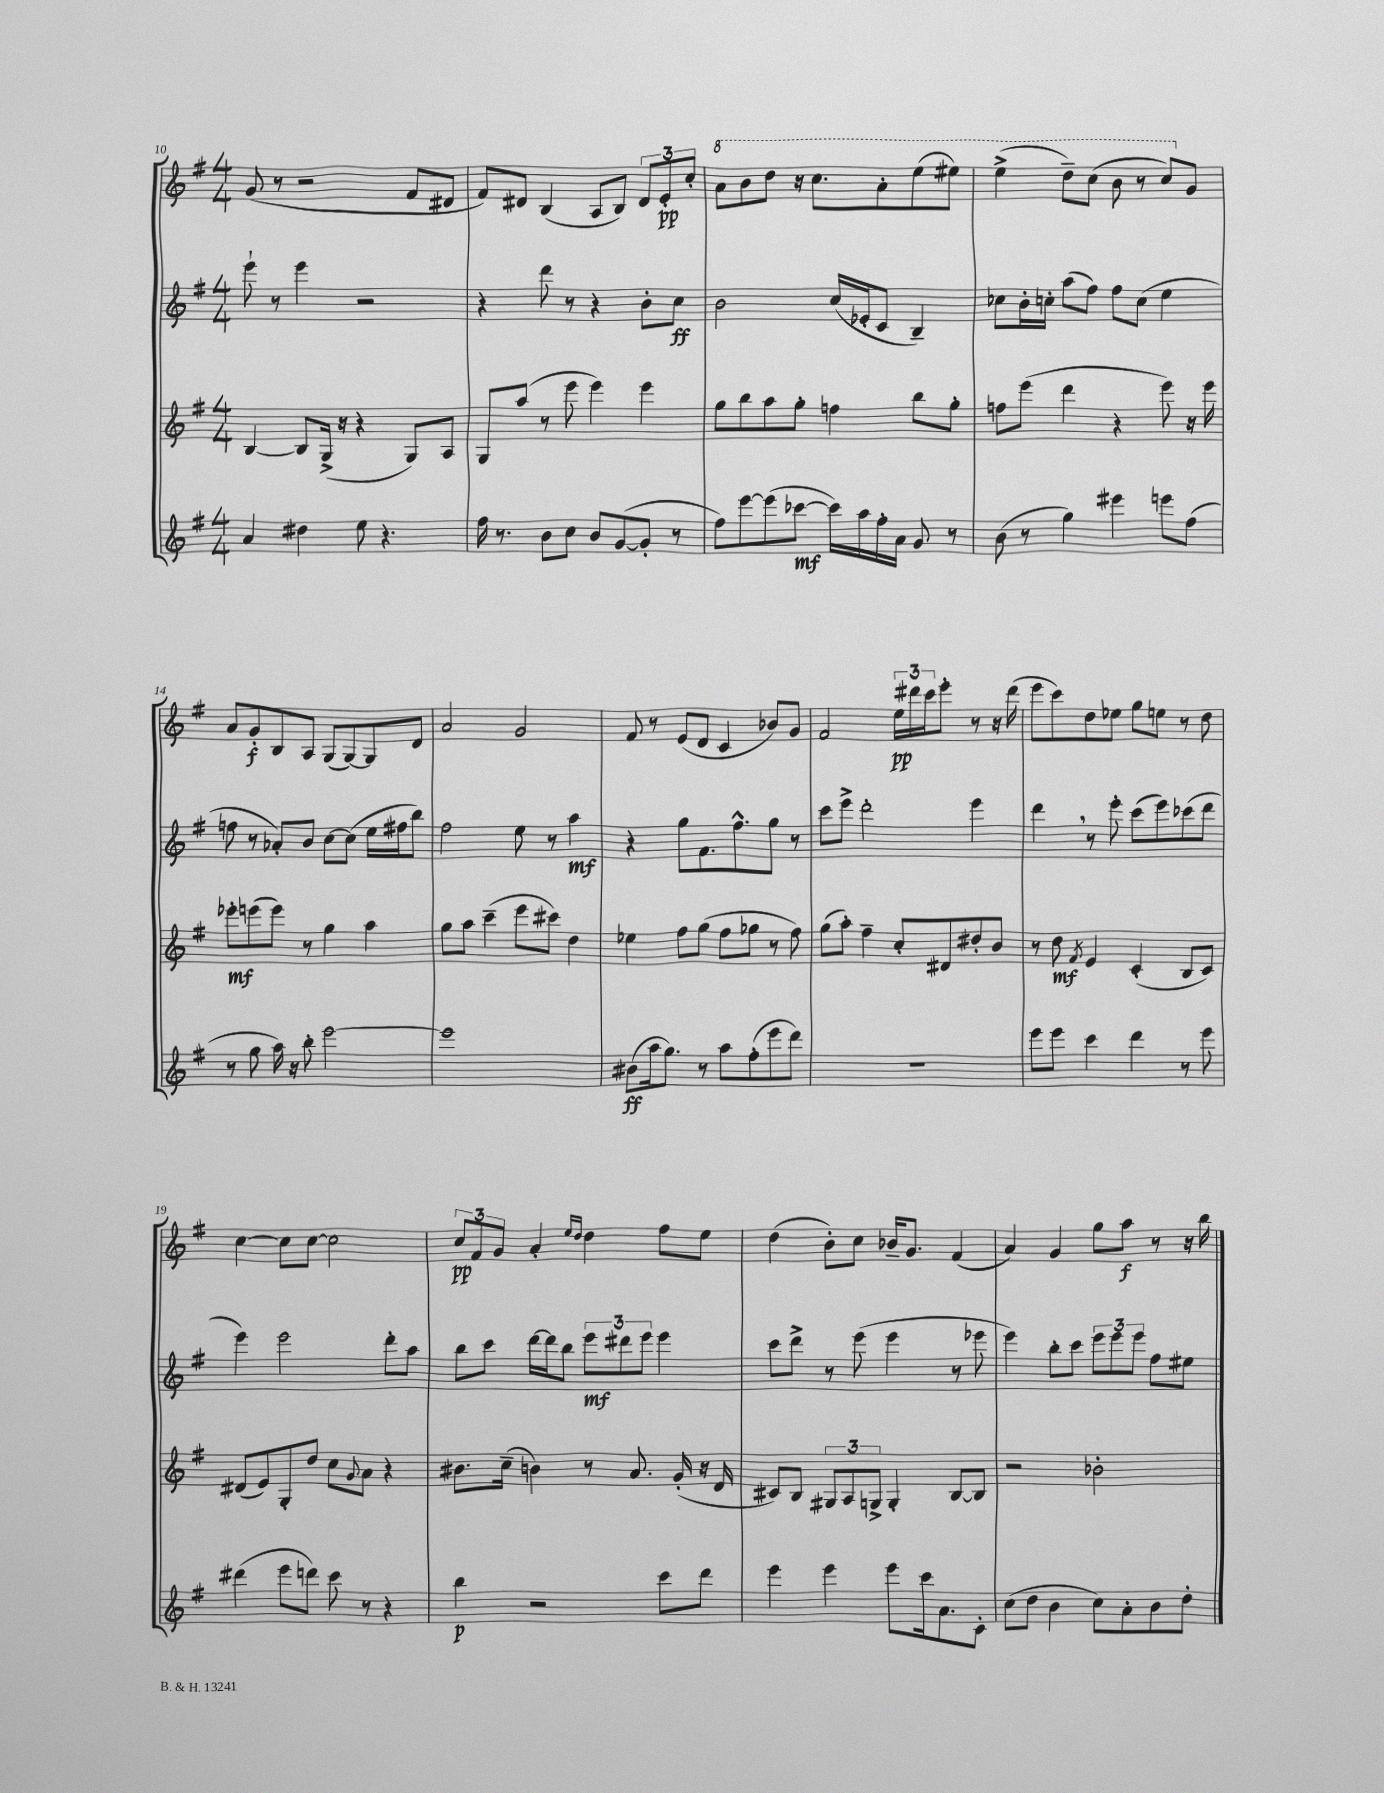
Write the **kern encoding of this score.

**kern	**dynam	**kern	**dynam	**kern	**dynam	**kern	**dynam
*part4	*part4	*part3	*part3	*part2	*part2	*part1	*part1
*staff4	*staff4	*staff3	*staff3	*staff2	*staff2	*staff1	*staff1
*clefG2	*	*clefG2	*	*clefG2	*	*clefG2	*
*k[f#]	*	*k[f#]	*	*k[f#]	*	*k[f#]	*
*M4/4	*	*M4/4	*	*M4/4	*	*M4/4	*
=10	=10	=10	=10	=10	=10	=10	=10
4a/	.	[4B/	.	8eee`\	.	(8g/	.
.	.	.	.	8r	.	8r	.
4dd#X\	.	8B/L]	.	4eee\	.	2r	.
.	.	(16G^/Jk	.	.	.	.	.
.	.	16r	.	.	.	.	.
8ee\	.	4r	.	2r	.	.	.
4.r	.	.	.	.	.	.	.
.	.	8G/L)	.	.	.	8f#/L	.
.	.	8A/J	.	.	.	8d#X/J	.
=11	=11	=11	=11	=11	=11	=11	=11
16ff#\	.	8G/L	.	4r	.	8f#/L)	.
8.r	.	.	.	.	.	.	.
.	.	(8aa/J	.	.	.	8d#X/J	.
8b\L	.	8r	.	8ddd\	.	(4B/	.
8cc\J	.	8eee\	.	8r	.	.	.
8b/L	.	4eee\)	.	4r	.	8A/L	.
([8g/	.	.	.	.	.	8B/J)	.
8g'/J]	.	4eee\	.	8b'\L	.	12d#/L	.
.	.	.	.	.	.	12e'/	pp
8r	.	.	.	8cc\J	ff	.	.
.	.	.	.	.	.	12cc'/J	.
=12	=12	=12	=12	=12	=12	=12	=12
*	*	*	*	*	*	*8va	*
8ff#\L)	.	8gg\L	.	2b\	.	8aa\L	.
[8eee\	.	8bb\	.	.	.	8bb\	.
(8eee\]	.	8aa\	.	.	.	8ddd\J	.
[8ccc-X\J	mf	8gg'\J	.	.	.	16r	.
.	.	.	.	.	.	8.ccc\L	.
16ccc-\LL])	.	4ffn\	.	(16cc/LL	.	.	.
16aa\	.	.	.	16e-X'/J	.	.	.
16ff#'\	.	.	.	8c/J	.	8aa'\	.
16a\JJ	.	.	.	.	.	.	.
8g/	.	8bb\L	.	4B~/)	.	(8eee\	.
8r	.	8gg'\J	.	.	.	8eee#X\J)	.
=13	=13	=13	=13	=13	=13	=13	=13
(8b\	.	8ffn\L	.	8cc-X\L	.	(4eee^\	.
8r	.	(8eee\J	.	16b'\L	.	.	.
.	.	.	.	16ccn'\JJ	.	.	.
4gg\)	.	4ddd\	.	(8aa\L	.	8ddd~\L)	.
.	.	.	.	8ff#\J)	.	(8ccc\J	.
4eee#X\	.	4r	.	8ff#\L	.	8bb\	.
.	.	.	.	(8cc\J	.	8r	.
8eeen\L	.	8eee\)	.	4ee\	.	8ccc/L)	.
*	*	*	*	*	*	*X8va	*
(8ff#\J	.	16r	.	.	.	8g/J	.
.	.	16eee\	.	.	.	.	.
!!LO:LB:g=z
=14	=14	=14	=14	=14	=14	=14	=14
8r	.	8eee-X'\L	mf	8ffn\	.	8a/L	.
8gg\	.	(8eeen\	.	8r	.	8g'/	f
16aa\)	.	8eee\J)	.	8a-X'/L)	.	8B/	.
16r	.	.	.	.	.	.	.
8bb'\	.	8r	.	8b/J	.	8A/J	.
[2eee\	.	4gg\	.	[8cc\L	.	(8G/L	.
.	.	.	.	(8cc\J]	.	[8G/)	.
.	.	4aa\	.	16ee\LL	.	8G/]	.
.	.	.	.	16ff#X\J	.	.	.
.	.	.	.	8bb\J)	.	8d/J	.
=15	=15	=15	=15	=15	=15	=15	=15
1eee]	.	8gg\L	.	2ff#\	.	2a/	.
.	.	8aa\J	.	.	.	.	.
.	.	(4ccc~\	.	.	.	.	.
.	.	8eee\L	.	8ee\	.	2g/	.
.	.	8ccc#X\J)	.	8r	.	.	.
.	.	4dd\	.	4aa\	mf	.	.
=16	=16	=16	=16	=16	=16	=16	=16
(8b#X\L	ff	4ee-X\	.	4r	.	8f#/	.
16aa\k	.	.	.	.	.	8r	.
8.gg\J)	.	.	.	.	.	.	.
.	.	8ff#\L	.	8gg\L	.	(8e/L	.
8r	.	(8gg\J	.	8.f#\	.	8d/J	.
8aa\L	.	8ff#\L	.	.	.	4c/	.
.	.	.	.	8.ff#^^\	.	.	.
(8ff#'\	.	8gg-X\J	.	.	.	.	.
8eee\	.	8r	.	8gg\J	.	8b-X/L)	.
8ddd\J)	.	8ff#\)	.	8r	.	8g/J	.
=17	=17	=17	=17	=17	=17	=17	=17
1r	.	(8gg\L	.	8ccc\L	.	2f#/	.
.	.	8aa'\J)	.	8eee^\J	.	.	.
.	.	4ff#~\	.	2ddd'\	.	.	.
.	.	8cc'/L	.	.	.	24ee\LL	pp
.	.	.	.	.	.	24ddd#X\	.
.	.	.	.	.	.	24ccc\J	.
.	.	8d#X/	.	.	.	8eee'\J	.
.	.	8dd#X'/	.	4eee\	.	8r	.
.	.	8b/J	.	.	.	16r	.
.	.	.	.	.	.	(16ddd#\	.
=18	=18	=18	=18	=18	=18	=18	=18
8eee\L	.	8r	.	4ddd,\	.	8eee\L	.
8eee\J	.	8dd\	mf	.	.	8ccc\)	.
.	.	8qf#/	.	.	.	.	.
4ccc\	.	4e/	.	8r	.	8dd\	.
.	.	.	.	8eee'\	.	8ee-X\J	.
4ddd\	.	(4c'/	.	(8ccc\L	.	8gg\L	.
.	.	.	.	8eee\)	.	8een\J	.
8r	.	8B/L	.	(8ccc-X\	.	8r	.
8eee\	.	8c/J)	.	8ddd\J	.	8dd\	.
!!LO:LB:g=z
=19	=19	=19	=19	=19	=19	=19	=19
(4ddd#X\	.	(8d#X/L	.	4eee\)	.	[4cc\	.
.	.	8e/)	.	.	.	.	.
8eee\L	.	8G'/	.	2eee\	.	8cc\L]	.
8dddn\J)	.	8dd/J	.	.	.	[8cc\J	.
8ccc\	.	8cc\L	.	.	.	2cc\]	.
.	.	8qqg/	.	.	.	.	.
8r	.	8a\J	.	.	.	.	.
4r	.	4r	.	8ddd'\L	.	.	.
.	.	.	.	8aa\J	.	.	.
=20	=20	=20	=20	=20	=20	=20	=20
4bb\	p	8.b#X\L	.	8bb\L	.	12cc/L	pp
.	.	.	.	.	.	12f#/	.
.	.	.	.	8ccc\J	.	.	.
.	.	.	.	.	.	12g/J	.
.	.	(16cc~\Jk	.	.	.	.	.
2r	.	4bn\)	.	[16ddd\LL	.	4a'/	.
.	.	.	.	16ddd\J]	.	.	.
.	.	.	.	8bb\J	.	.	.
.	.	.	.	.	.	16qqee/LL	.
.	.	.	.	.	.	16qqdd/JJ	.
.	.	8r	.	12eee\L	mf	4dd\	.
.	.	.	.	12ddd#X\	.	.	.
.	.	8.a/	.	.	.	.	.
.	.	.	.	12eee\J	.	.	.
8ccc\L	.	.	.	4eee\	.	8ff#\L	.
.	.	(16g'/	.	.	.	.	.
8ddd\J	.	16r	.	.	.	8ee\J	.
.	.	16d/	.	.	.	.	.
=21	=21	=21	=21	=21	=21	=21	=21
4eee\	.	8c#X/L)	.	8ccc\L	.	(4dd\	.
.	.	8B/J	.	8ddd^\J	.	.	.
4eee\	.	12G#X/L	.	8r	.	8b'\L)	.
.	.	12A/	.	.	.	.	.
.	.	.	.	(8eee\	.	8cc\J	.
.	.	12Gn^/J	.	.	.	.	.
8eee\L	.	4G'/	.	4eee\	.	16b-X~/KL	.
.	.	.	.	.	.	8.g/J	.
16ccc\k	.	.	.	.	.	.	.
8.a\	.	.	.	.	.	.	.
.	.	[8B/L	.	8r	.	(4f#/	.
8c'\J	.	8B/J]	.	8eee-X\	.	.	.
=22	=22	=22	=22	=22	=22	=22	=22
(8cc\L	.	2r	.	4eee\)	.	4a/)	.
8dd\J	.	.	.	.	.	.	.
4b\	.	.	.	8bb'\L	.	4g/	.
.	.	.	.	8ccc\J	.	.	.
8cc\L)	.	2b-X'\	.	12eee\L	.	8gg\L	.
.	.	.	.	12eee\	.	.	.
8a'\	.	.	.	.	.	8aa\J	f
.	.	.	.	12eee\J	.	.	.
8b\	.	.	.	8ff#\L	.	8r	.
8dd'\J	.	.	.	8ee#X\J	.	16r	.
.	.	.	.	.	.	16bb\	.
==	==	==	==	==	==	==	==
*-	*-	*-	*-	*-	*-	*-	*-
